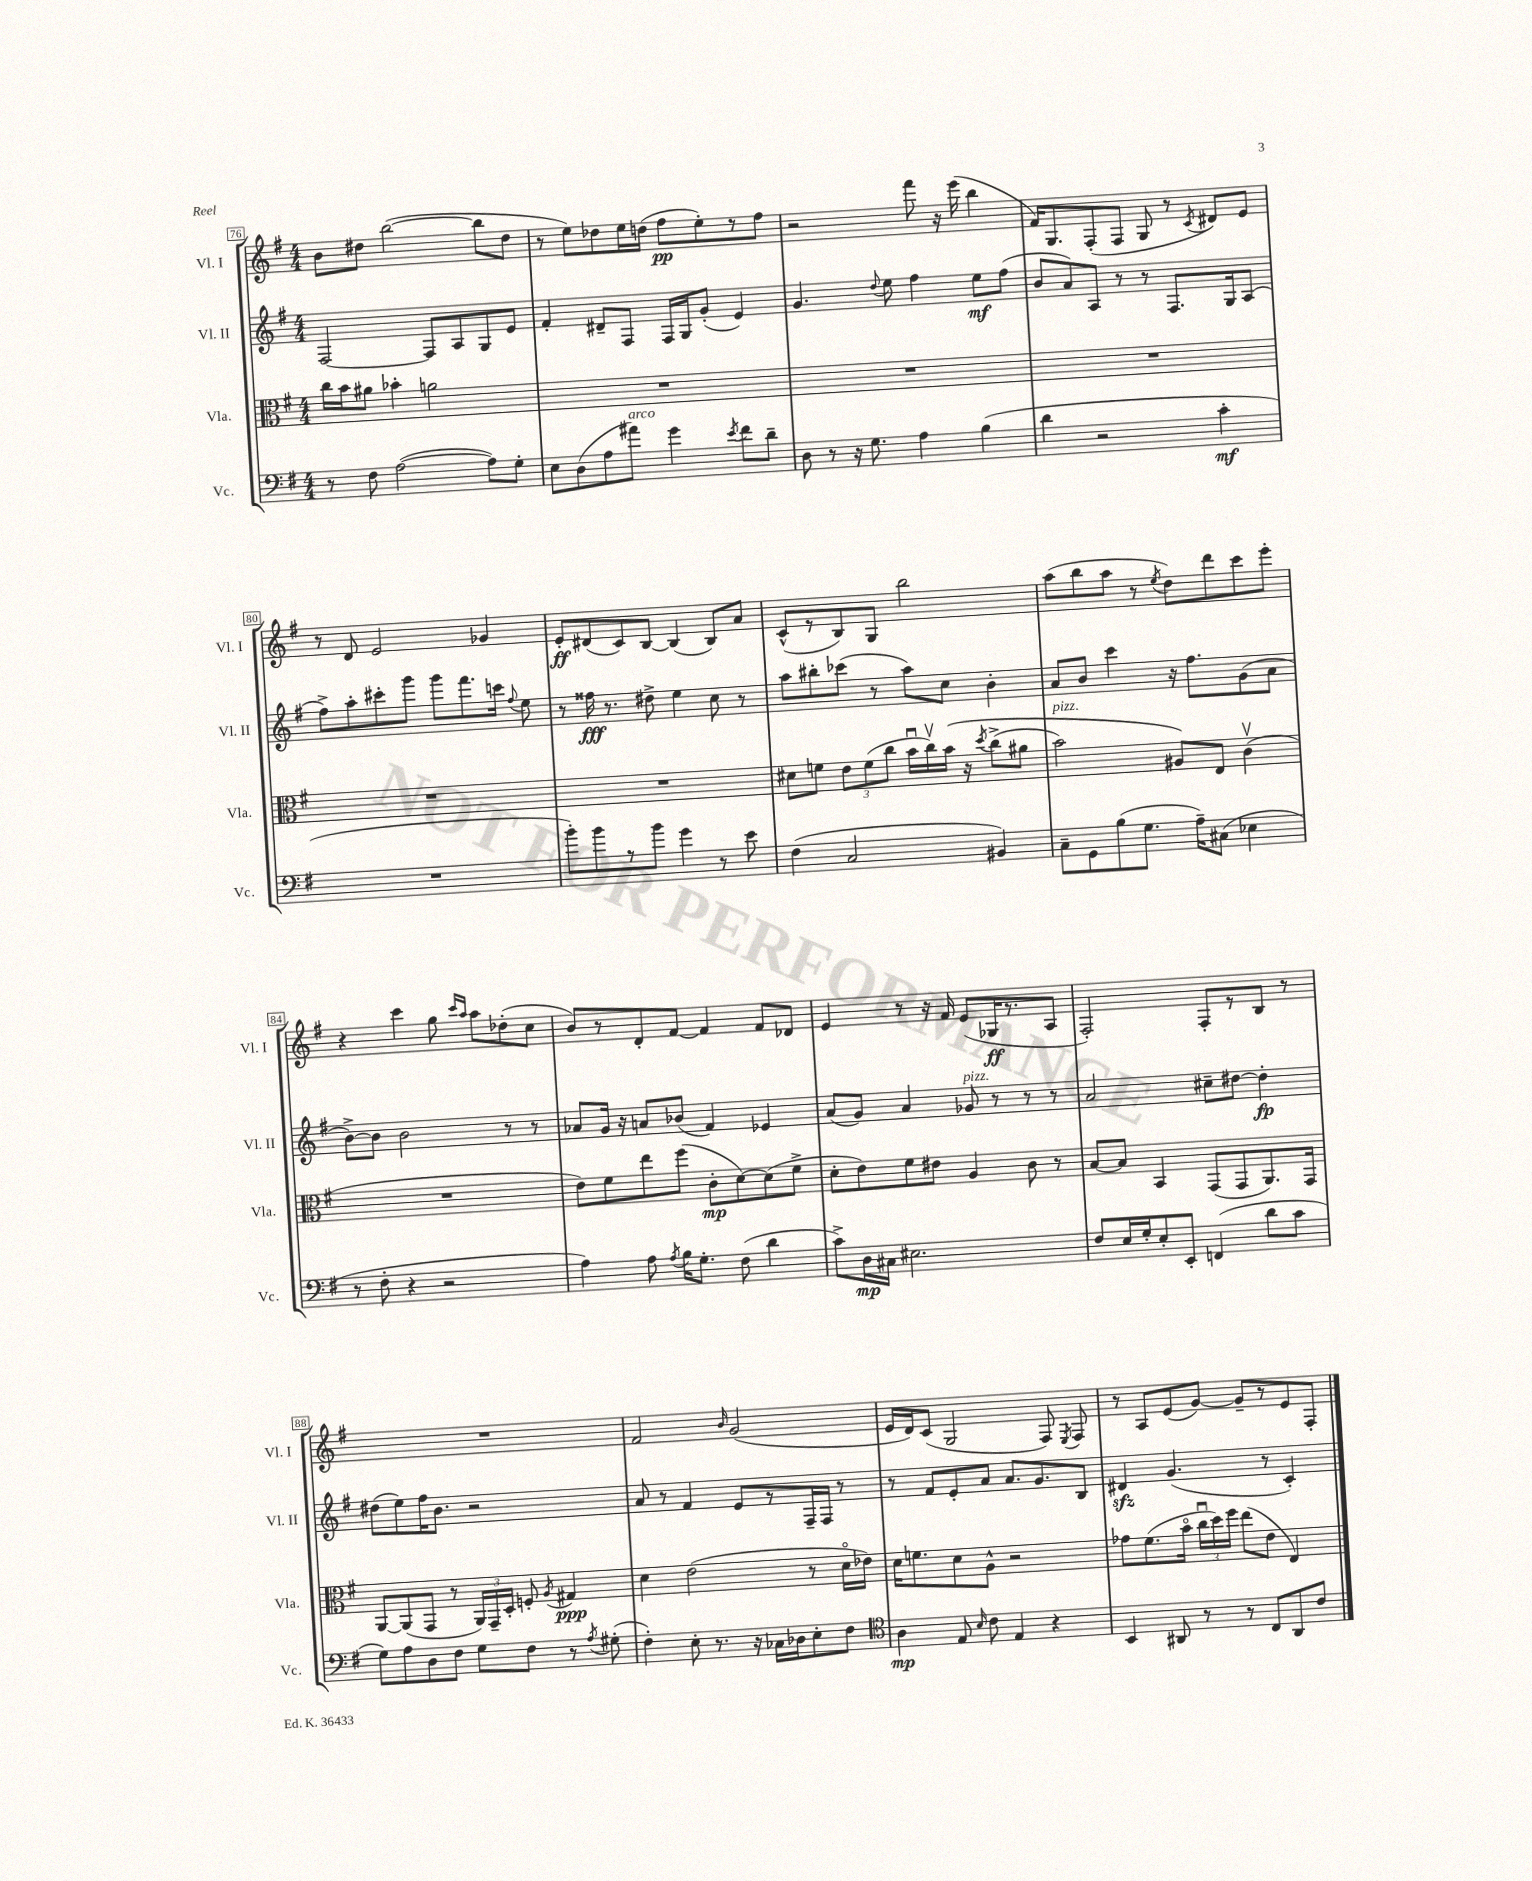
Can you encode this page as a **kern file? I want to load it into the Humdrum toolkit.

**kern	**dynam	**kern	**dynam	**kern	**dynam	**kern	**dynam
*part4	*part4	*part3	*part3	*part2	*part2	*part1	*part1
*staff4	*staff4	*staff3	*staff3	*staff2	*staff2	*staff1	*staff1
*I"Vc.	*	*I"Vla.	*	*I"Vl. II	*	*I"Vl. I	*
*I'Vc.	*	*I'Vla.	*	*I'Vl. II	*	*I'Vl. I	*
*clefF4	*	*clefC3	*	*clefG2	*	*clefG2	*
*k[f#]	*	*k[f#]	*	*k[f#]	*	*k[f#]	*
*M4/4	*	*M4/4	*	*M4/4	*	*M4/4	*
=76	=76	=76	=76	=76	=76	=76	=76
8r	.	16cc\LL	.	[2F#/	.	8b\L	.
.	.	16b\J	.	.	.	.	.
8F#\	.	8a#X\J	.	.	.	8dd#X\J	.
([2A\	.	4b-X'\	.	.	.	([2bb\	.
.	.	2an\	.	8F#/L]	.	.	.
.	.	.	.	8A/	.	.	.
8A\L])	.	.	.	8G/	.	8bb\L]	.
8G'\J	.	.	.	8e/J	.	8dd#\J	.
=77	=77	=77	=77	=77	=77	=77	=77
8E\L	.	1r	.	4f#'/	.	8r	.
(8D\	.	.	.	.	.	8ee\L)	.
8A\	.	.	.	8d#X~/L	.	8dd-X\	.
!LO:TX:a:i:t=arco	!	!	!	!	!	!	!
8a#X\J)	.	.	.	8F#/J	.	16ee\L	.
.	.	.	.	.	.	(16ddn\JJ	.
4g\	.	.	.	16F#/LL	.	8ff#\L	pp
.	.	.	.	16G/J	.	.	.
.	.	.	.	(8g'/J	.	8ee'\)	.
8qe/	.	.	.	.	.	.	.
8f#\L	.	.	.	4e/)	.	8r	.
8d~\J	.	.	.	.	.	8ff#\J	.
=78	=78	=78	=78	=78	=78	=78	=78
8D\	.	1r	.	4.g/	.	2r	.
8r	.	.	.	.	.	.	.
16r	.	.	.	.	.	.	.
8.G\	.	.	.	.	.	.	.
.	.	.	.	8qqdd/	.	.	.
.	.	.	.	8ee\	.	.	.
4A\	.	.	.	4ff#\	.	8fff#\	.
.	.	.	.	.	.	16r	.
.	.	.	.	.	.	(16eee\	.
(4B\	.	.	.	8ee\L	mf	4bb\	.
.	.	.	.	(8ff#\J	.	.	.
=79	=79	=79	=79	=79	=79	=79	=79
4d\	.	1r	.	8b/L	.	16f#/KL)	.
.	.	.	.	.	.	8.G/	.
.	.	.	.	8a/)	.	.	.
2r	.	.	.	8A/J	.	(8F#'/	.
.	.	.	.	8r	.	8F#/J	.
.	.	.	.	8r	.	8G/	.
.	.	.	.	8.F#/L	.	8r	.
.	.	.	.	.	.	8qc/	.
4c'\	mf	.	.	.	.	8d#X/L)	.
.	.	.	.	16G/k	.	.	.
.	.	.	.	(8A/J	.	8e/J	.
!!LO:LB:g=z
=80	=80	=80	=80	=80	=80	=80	=80
1r	.	1r	.	8ff#^\L)	.	8r	.
.	.	.	.	8aa'\	.	8d/	.
.	.	.	.	8ccc#X'\	.	2e/	.
.	.	.	.	8ggg\J	.	.	.
.	.	.	.	8ggg\L	.	.	.
.	.	.	.	8.fff#\	.	.	.
.	.	.	.	.	.	4g-X/	.
.	.	.	.	16cccn\Jk	.	.	.
.	.	.	.	8qqff#/	.	.	.
.	.	.	.	8ee\	.	.	.
=81	=81	=81	=81	=81	=81	=81	=81
8b'\L)	.	1r	.	8r	.	8e'/L	ff
8b\	.	.	.	16ff##X\	fff	(8d#X/	.
.	.	.	.	8.r	.	.	.
8r	.	.	.	.	.	8c/)	.
8b\J	.	.	.	8dd#X^\	.	[8B/J	.
4g\	.	.	.	4ee\	.	(4B/]	.
8r	.	.	.	8cc\	.	8B/L)	.
8e\	.	.	.	8r	.	8a/J	.
=82	=82	=82	=82	=82	=82	=82	=82
(4F#\	.	8d#X\L	.	8aa\L	.	(8c^^/L	.
.	.	8fn\J	.	8bb#X'\	.	8r	.
2C/	.	12e\L	.	(8ccc-X\J	.	8B/)	.
.	.	(12f\	.	.	.	.	.
.	.	.	.	8r	.	8G/J	.
.	.	12cc\J	.	.	.	.	.
.	.	16bu\LL	.	8aa\L)	.	2bb\	.
.	.	16ccv\)	.	.	.	.	.
.	.	(16b\JJ	.	8cc\J	.	.	.
.	.	16r	.	.	.	.	.
.	.	8qdd/	.	.	.	.	.
4BB#X/)	.	(8cc^\L	.	4b'\	.	.	.
.	.	8a#X\J	.	.	.	.	.
=83	=83	=83	=83	=83	=83	=83	=83
!	!	!LO:TX:a:i:t=pizz.	!	!	!	!	!
8C~\L	.	2b\)	.	8a/L	.	(8aa\L	.
8GG\	.	.	.	8b/J	.	8bb\	.
(8B\	.	.	.	4ccc\	.	8aa\J	.
8.G\J	.	.	.	.	.	8r	.
.	.	.	.	.	.	8qee/	.
.	.	8A#X/L)	.	16r	.	8dd\L)	.
16A~\KL)	.	.	.	8.ff#\L	.	.	.
(8C#X\J	.	8E/J	.	.	.	8ddd\	.
4E-X\	.	(4cv\	.	(8g\	.	8ccc\	.
.	.	.	.	8a\J	.	8eee'\J	.
!!LO:LB:g=z
=84	=84	=84	=84	=84	=84	=84	=84
8r	.	1r	.	[8b^\L)	.	4r	.
8F#'\	.	.	.	8b\J]	.	.	.
4r	.	.	.	2b\	.	4ccc\	.
2r	.	.	.	.	.	8gg\	.
.	.	.	.	.	.	16qqccc/LL	.
.	.	.	.	.	.	16qqaa/JJ	.
.	.	.	.	.	.	8aa\L	.
.	.	.	.	8r	.	(8dd-X'\	.
.	.	.	.	8r	.	8cc\J	.
=85	=85	=85	=85	=85	=85	=85	=85
4A\)	.	8e\L)	.	8a-X/L	.	8b/L)	.
.	.	8f#\	.	16g/Jk	.	8r	.
.	.	.	.	16r	.	.	.
8A\	.	8ee\	.	8an/L	.	8d'/	.
8qA/	.	.	.	.	.	.	.
16B\KL	.	(8ff#\J	.	(8b-X/J	.	[8f#/J	.
8.G'\J	.	.	.	.	.	.	.
.	.	8c'\L	mp	4f#/)	.	4f#/]	.
(8F#\	.	[8d\)	.	.	.	.	.
4d\	.	(8d\]	.	4e-X/	.	8f#/L	.
.	.	8f#^\J	.	.	.	8d-X/J	.
=86	=86	=86	=86	=86	=86	=86	=86
8c^\L)	.	8d'\L	.	(8a/L	.	4e/	.
16D\L	mp	8e\)	.	8g/J)	.	.	.
16C#X\JJ	.	.	.	.	.	.	.
2.E#X\	.	8f#\	.	4a/	.	8r	.
.	.	8e#X\J	.	.	.	16r	.
.	.	.	.	.	.	16f#/	.
!	!	!	!	!LO:TX:a:i:t=pizz.	!	!	!
.	.	4A/	.	8g-X/	.	(8e/L	.
.	.	.	.	8r	.	16G-X/K	ff
.	.	.	.	.	.	8.r	.
.	.	8c\	.	8r	.	.	.
.	.	8r	.	8r	.	8A/J	.
=87	=87	=87	=87	=87	=87	=87	=87
8F#/L	.	[8B/L	.	2a/	.	2F#'/)	.
16E/L	.	8B/J]	.	.	.	.	.
16G'/J	.	.	.	.	.	.	.
8E'/	.	4BB/	.	.	.	.	.
8EE'/J	.	.	.	.	.	.	.
(4FFn/	.	(8GG/L	.	8cc#X~\L	.	8F#'/L	.
.	.	8GG/	.	[8dd#X\J	.	8r	.
8d\L	.	8.AA/)	.	4dd#'\]	fp	8B/J	.
8c\J	.	.	.	.	.	8r	.
.	.	16GG/Jk	.	.	.	.	.
!!LO:LB:g=z
=88	=88	=88	=88	=88	=88	=88	=88
8G\L)	.	[8AA/L	.	(8dd#X\L	.	1r	.
8A\	.	(8AA/]	.	8ee\)	.	.	.
8D\	.	8GG/J	.	16ff#\K	.	.	.
.	.	.	.	8.b\J	.	.	.
8F#\J	.	8r	.	.	.	.	.
8G\L	.	24AA/LL)	.	2r	.	.	.
.	.	24GG~/	.	.	.	.	.
.	.	24D'/JJ	.	.	.	.	.
8F#\J	.	8Fn'/	.	.	.	.	.
.	.	8qA/	.	.	.	.	.
8r	.	4G#X/	ppp	.	.	.	.
8qA/	.	.	.	.	.	.	.
(8G#X'\	.	.	.	.	.	.	.
=89	=89	=89	=89	=89	=89	=89	=89
4F#'\)	.	4d\	.	8a/	.	2f#/	.
.	.	.	.	8r	.	.	.
8E'\	.	(2e\	.	4f#/	.	.	.
8.r	.	.	.	.	.	.	.
.	.	.	.	.	.	16qqb/	.
.	.	.	.	8e/L	.	(2g/	.
16r	.	.	.	.	.	.	.
16C-X\LL	.	.	.	8r	.	.	.
16D-X\J	.	.	.	.	.	.	.
8E'\	.	8r	.	16F#~/L	.	.	.
.	.	.	.	16F#/JJ	.	.	.
8F#\J	.	16d\LL	.	8r	.	.	.
.	.	16e-X\JJ)	.	.	.	.	.
=90	=90	=90	=90	=90	=90	=90	=90
*clefC4	*	*	*	*	*	*	*
4A\	mp	16d\KL	.	8r	.	16e/LL	.
.	.	8.fn\	.	.	.	16d/J)	.
.	.	.	.	8f#/L	.	(8c/J	.
8E/	.	8d\	.	8e'/	.	2G/	.
16qqB/	.	.	.	.	.	.	.
8c\	.	8A^^\J	.	8a/J	.	.	.
4E/	.	2r	.	8.a/L	.	.	.
.	.	.	.	8.g/	.	.	.
4r	.	.	.	.	.	8F#/)	.
.	.	.	.	.	.	8qE/	.
.	.	.	.	8B/J	.	8F#/	.
=91	=91	=91	=91	=91	=91	=91	=91
4BB/	.	8g-X\L	.	4d#Xzz/	.	8r	.
.	.	(8.f#\	.	.	.	8A/L	.
8AA#X/	.	.	.	(4.g/	.	(8e/	.
.	.	16b\Jk	.	.	.	.	.
8r	.	24ccu\LL	.	.	.	[8g/J)	.
.	.	24dd\)	.	.	.	.	.
.	.	24ff#\JJ	.	.	.	.	.
8r	.	(8ee\L	.	.	.	8g~/L]	.
8C/L	.	8e\J	.	8r	.	8r	.
8AA#/	.	4E/)	.	4c'/)	.	8e/	.
8c/J	.	.	.	.	.	8F#'/J	.
==	==	==	==	==	==	==	==
*-	*-	*-	*-	*-	*-	*-	*-
